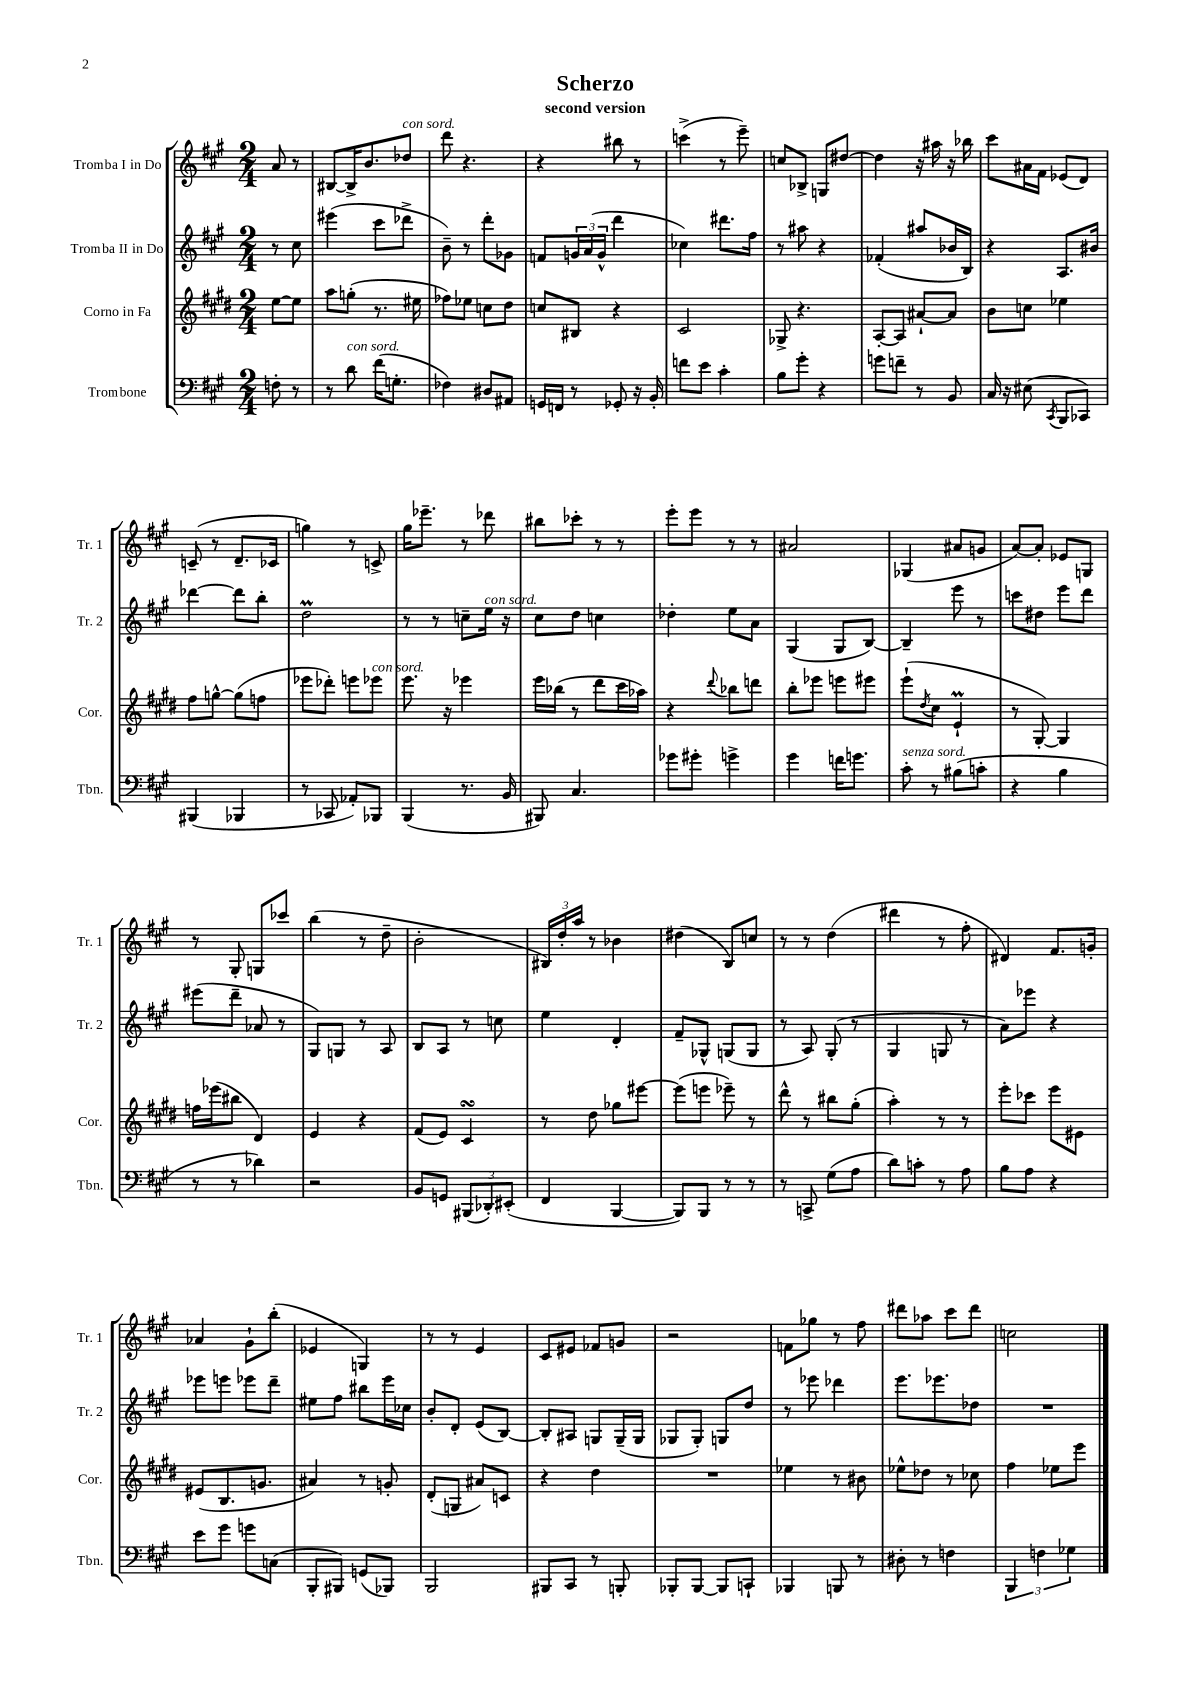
\header { title = "Scherzo" subtitle = "second version" }
<<
\new StaffGroup <<
\new Staff = "s0" \with { instrumentName = "Tromba I in Do" shortInstrumentName = "Tr. 1" } {
    \clef treble \key a \major \numericTimeSignature \time 2/4 \partial 4
    a'8 r8 |
    bis8~ bis16-> b'8. des''8^\markup { \italic "con sord." } |
    d'''8 r4. |
    r4 bis''8 r8 |
    c'''4->( r8 e'''8--) |
    c''8 bes8-> g8 dis''8~ |
    dis''4 r16 ais''16 r16 bes''16 |
    cis'''8 ais'16 fis'16 ees'8( d'8) |
    c'8--( r8 d'8.-- ces'16 |
    g''4) r8 c'8-> |
    gis''16 ees'''8.-- r8 des'''8 |
    bis''8 ces'''8-. r8 r8 |
    e'''8-. e'''8 r8 r8 |
    ais'2 |
    ges4( ais'8 g'8 |
    a'8~) a'8-. ees'8 g8 |
    r8 gis8-. g8 ces'''8 |
    b''4( r8 d''8-- |
    b'2-. |
    \tuplet 3/2 { bis16) d''16-. a''16 } r8 bes'4 |
    dis''4( b8) c''8 |
    r8 r8 d''4( |
    dis'''4 r8 fis''8-. |
    dis'4) fis'8. g'16-. |
    aes'4 gis'8-! b''8-.( |
    ees'4 g4) |
    r8 r8 e'4 |
    cis'8 eis'8 fes'8 g'8 |
    r2 |
    f'8 ges''8 r8 fis''8 |
    dis'''8 aes''8 cis'''8 dis'''8 |
    c''2 \bar "|." |
}
\new Staff = "s1" \with { instrumentName = "Tromba II in Do" shortInstrumentName = "Tr. 2" } {
    \clef treble \key a \major \numericTimeSignature \time 2/4 \partial 4
    r8 cis''8 |
    eis'''4( cis'''8 des'''8-> |
    b'8--) r8 d'''8-. ges'8 |
    f'8 \tuplet 3/2 { g'16 a'16( g'16-^ } d'''4 |
    ces''4) dis'''8. fis''16 |
    r8 ais''8 r4 |
    fes'4-.( ais''8 bes'16 b16) |
    r4 a8. bis'16 |
    des'''4~ des'''8 b''8-. |
    d''2\prall |
    r8 r8 c''8-- e''16^\markup { \italic "con sord." } r16 |
    cis''8 d''8 c''4 |
    des''4-. e''8 a'8 |
    gis4( gis8 b8~) |
    b4-- e'''8 r8 |
    c'''8 dis''8 e'''8 d'''8 |
    eis'''8( d'''8-- aes'8 r8 |
    gis8) g8 r8 a8 |
    b8 a8 r8 c''8 |
    e''4 d'4-. |
    fis'8-- ges8-^ g8( g8 |
    r8 a8) gis8-.( r8 |
    gis4 g8 r8 |
    a'8) ees'''8 r4 |
    ees'''8 e'''8 ees'''8 d'''8-- |
    eis''8 fis''8 bis''8 e'''16 ces''16 |
    b'8-. d'8-. e'8( b8~) |
    b8-. ais8 g8 g16--( g16 |
    ges8 ges8-.) g8 d''8 |
    r8 ees'''8 des'''4 |
    e'''8. ees'''8. des''8 |
    R2 \bar "|." |
}
\new Staff = "s2" \with { instrumentName = "Corno in Fa" shortInstrumentName = "Cor." } {
    \clef treble \key e \major \numericTimeSignature \time 2/4 \partial 4
    e''8~ e''8 |
    a''8 g''8-.( r8. eis''16 |
    fes''8) ees''8 c''8 dis''8 |
    c''8 bis8 r4 |
    cis'2 |
    ges8-> r4. |
    a8~-. a8 ais'8~-! ais'8 |
    b'8 c''8 ees''4 |
    fis''8 g''8~-^ g''8( f''8 |
    ees'''8 des'''8-.) e'''8 ees'''8^\markup { \italic "con sord." } |
    e'''8. r16 ees'''4 |
    e'''16 bes''16( r8 dis'''8 cis'''16 aes''16) |
    r4 \appoggiatura { dis'''8 } bes''8 d'''8 |
    b''8-. ees'''8 e'''8 eis'''8 |
    e'''8-!( \acciaccatura { dis''8 } cis''8 e'4-!\prall |
    r8 gis8~-.) gis4 |
    f''16 ees'''16( bis''8 dis'4) |
    e'4 r4 |
    fis'8( e'8) cis'4\turn |
    r8 dis''8 ges''8 eis'''8~ |
    eis'''8( e'''8 ees'''8--) r8 |
    dis'''8-^ r8 bis''8 gis''8-.( |
    a''4-.) r8 r8 |
    e'''8-. ces'''8 e'''8 eis'8 |
    eis'8( b8. g'8. |
    ais'4) r8 g'8-. |
    dis'8-.( g8 ais'8) c'8 |
    r4 dis''4 |
    R2 |
    ees''4 r8 bis'8 |
    ees''8-^ des''8 r8 ces''8 |
    fis''4 ees''8 e'''8 \bar "|." |
}
\new Staff = "s3" \with { instrumentName = "Trombone" shortInstrumentName = "Tbn." } {
    \clef bass \key a \major \numericTimeSignature \time 2/4 \partial 4
    f8-. r8 |
    r8 d'8^\markup { \italic "con sord." } fis'16( g8.-. |
    fes4) dis8 ais,8 |
    g,16 f,16 r8 ges,8-. r16 b,16-. |
    f'8 e'8 cis'4-. |
    b8 gis'8-. r4 |
    g'8 f'8-- r8 b,8 |
    cis16 r16 eis8( \acciaccatura { cis,8 } b,,8 ces,8) |
    bis,,4( bes,,4 |
    r8 ces,8 aes,8-.) bes,,8 |
    b,,4( r8. b,16 |
    bis,,8) cis4. |
    ges'8 gis'8-. g'4-> |
    gis'4 f'16 g'8. |
    cis'8-.^\markup { \italic "senza sord." } r8 bis8( c'8-. |
    r4 b4 |
    r8 r8 des'4) |
    r2 |
    b,8 g,8 \tuplet 3/2 { bis,,8( des,8-.) eis,8-.( } |
    fis,4 b,,4~ |
    b,,8) b,,8 r8 r8 |
    r8 c,8-> gis8( a8 |
    d'8) c'8-. r8 a8 |
    b8 a8 r4 |
    e'8 gis'8 g'8 c8( |
    b,,8-. bis,,8) g,8( bes,,8) |
    b,,2 |
    bis,,8 cis,8 r8 b,,8-. |
    bes,,8-. bes,,8~ bes,,8 c,8-! |
    bes,,4 b,,8 r8 |
    dis8-. r8 f4 |
    \tuplet 3/2 { b,,4 f4 ges4 } \bar "|." |
}
>>
>>
\layout { \context { \Score \remove "Bar_number_engraver" } }
